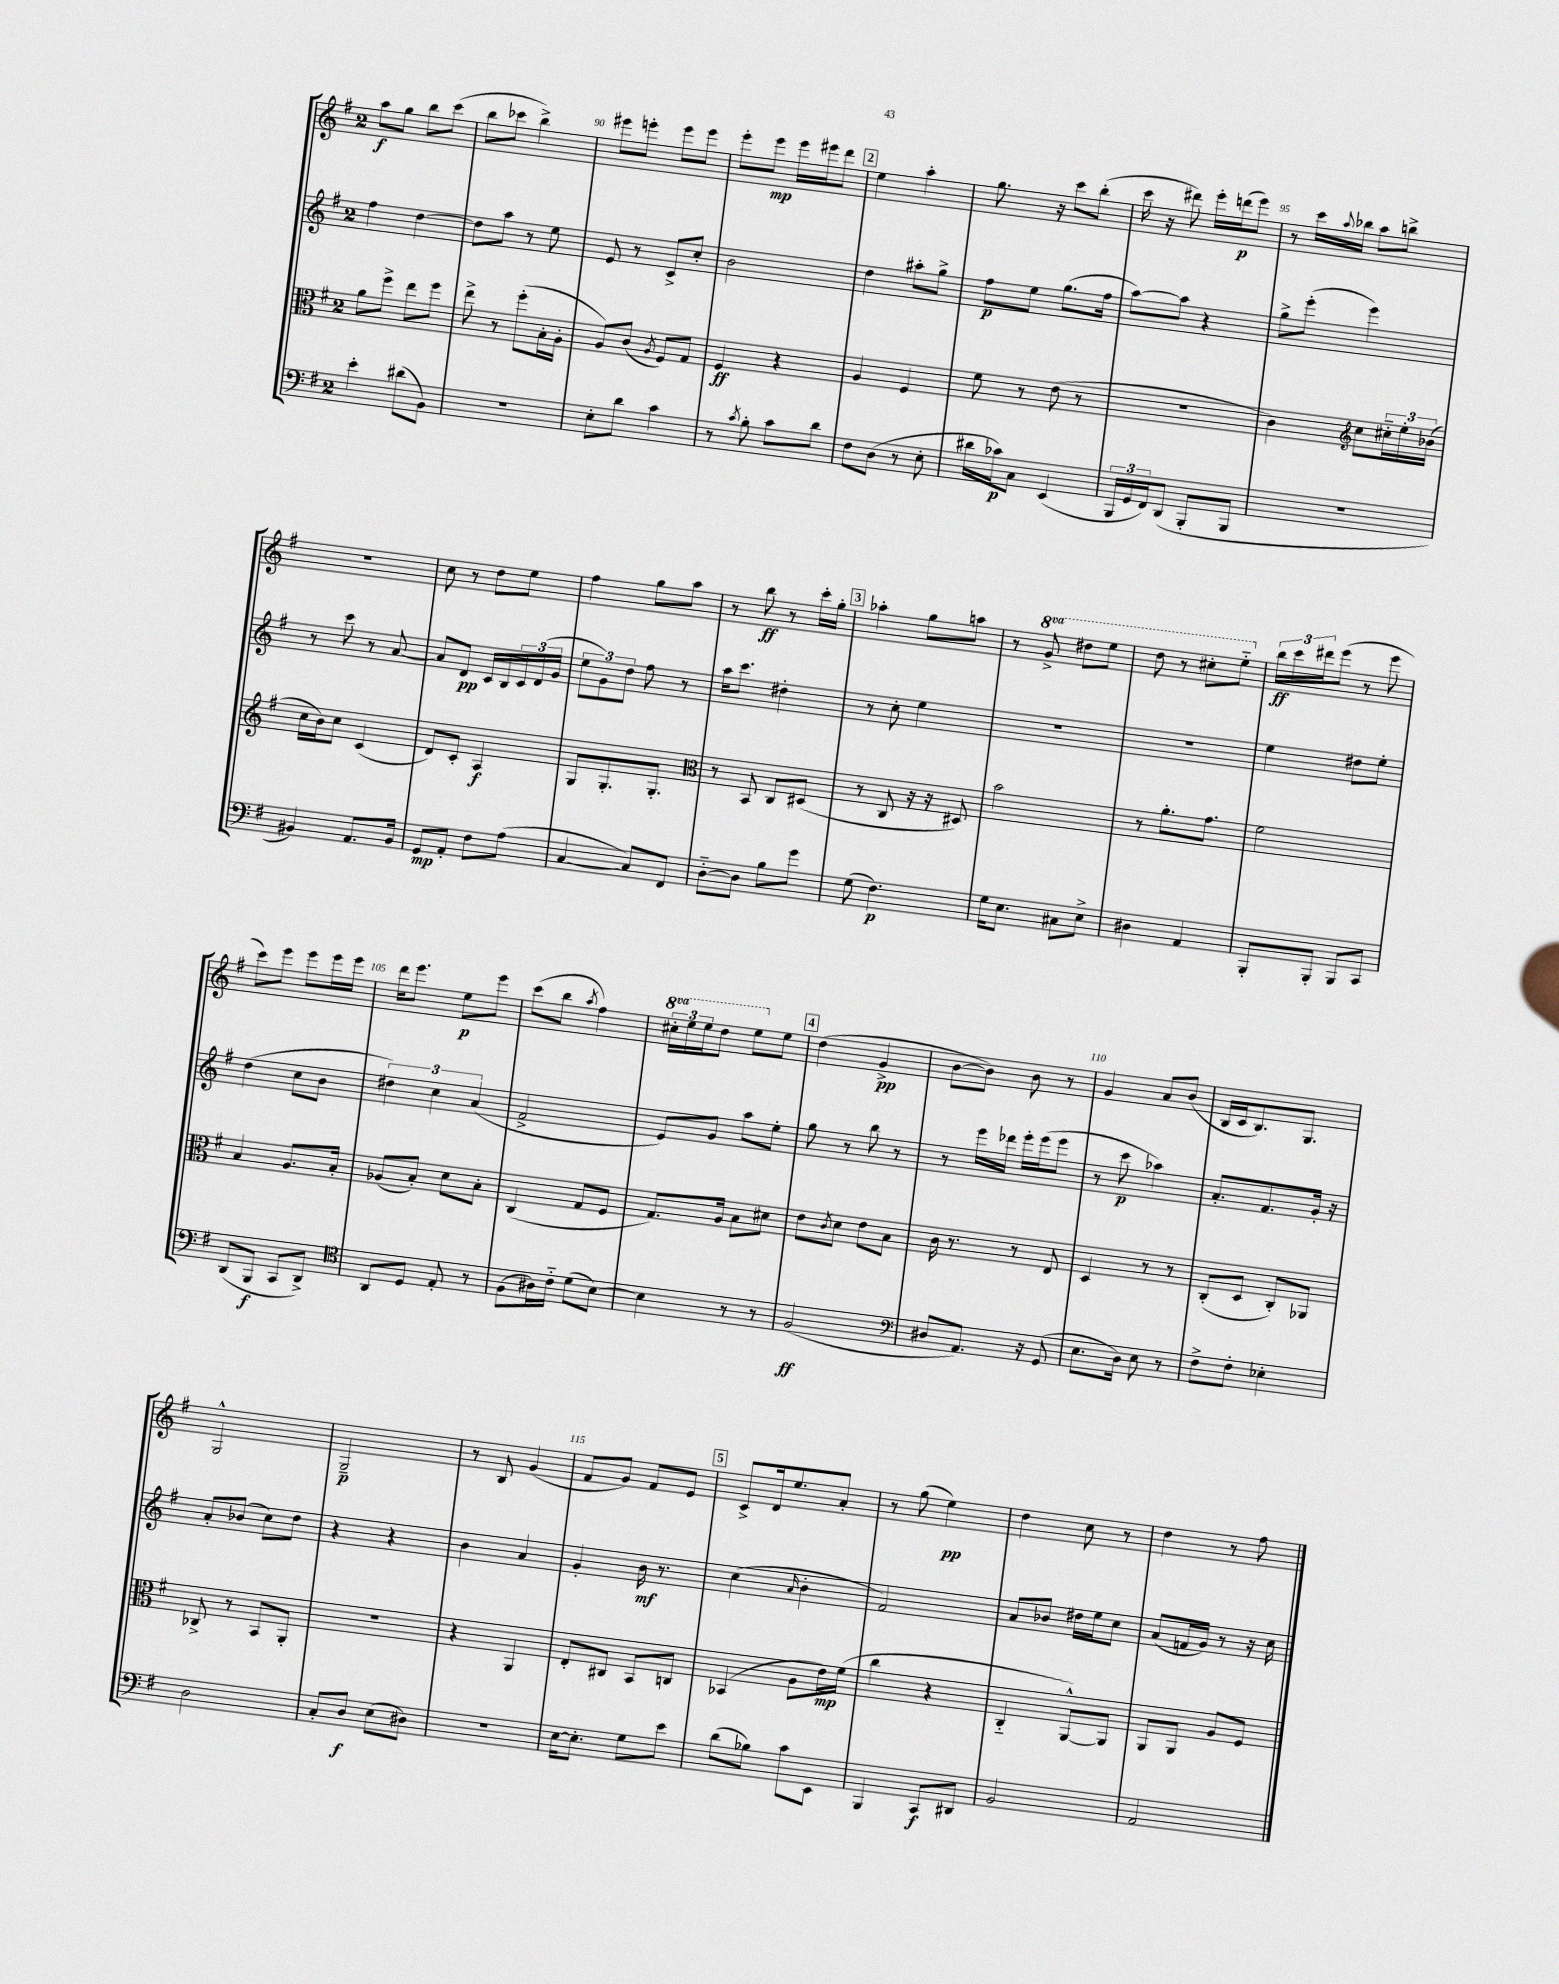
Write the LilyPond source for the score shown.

<<
\new StaffGroup <<
\new Staff = "s0" {
    \clef treble \key g \major \once \override Staff.TimeSignature.style = #'single-digit \time 2/4 \set Staff.ottavationMarkups = #ottavation-simple-ordinals
    a''8\f g''8 b''8 c'''8( |
    b''8 ces'''8 b''4->) |
    eis'''8 e'''8-. e'''8 e'''8 |
    e'''8-. e'''8\mp e'''16 eis'''16 d'''8 |
    \mark \markup { \box "2" } e''4 a''4-. |
    g''8. r16 c'''8 b''8-.( |
    c'''16 r16 dis'''8) e'''16-. d'''16\p( e'''8) |
    r8 c'''16 \appoggiatura { a''8 } bes''16 a''8 b''8-> |
    r2 |
    c''8 r8 d''8 e''8 |
    fis''4 g''8 a''8 |
    r8 b''8\ff r8 c'''16-. g''16-. |
    \mark \markup { \box "3" } aes''4-. g''8 a''8 |
    r8 \ottava #1 g''8-> dis'''8 e'''8 |
    d'''8 r8 cis'''8-. e'''8-_ \ottava #0 |
    \tuplet 3/2 { b''16\ff c'''16 dis'''16 } e'''8( r8 e'''8 |
    c'''8) e'''8 e'''8 e'''16 e'''16 |
    d'''16 e'''8. e''8\p e'''8 |
    c'''8( b''8 \acciaccatura { a''8 } fis''4) |
    \tuplet 3/2 { \ottava #1 cis'''16-. e'''16 e'''16 } d'''8 e'''8 \ottava #0 e''8 |
    \mark \markup { \box "4" } d''4( g'4->\pp |
    b'8~ b'8) b'8 r8 |
    g'4 a'8 b'8( |
    b16 c'16 b8.) g8. |
    g2-^ |
    g2--\p |
    r8 b8 g'4( |
    fis'8 g'8) fis'8 e'8 |
    \mark \markup { \box "5" } c'8-> d'16 e''8. a'8-. |
    r8 g''8( e''4\pp) |
    d''4 c''8 r8 |
    d''4 r8 fis''8 \bar "|." |
}
\new Staff = "s1" {
    \clef treble \key g \major \once \override Staff.TimeSignature.style = #'single-digit \time 2/4
    fis''4 d''4~ |
    d''8 a''8 r8 e''8 |
    e'8 r8 c'8-> c''8-. |
    b'2 |
    \mark \markup { \box "2" } d''4 ais''8-. g''8-> |
    fis''8\p e''8 g''8.( fis''16 |
    a''8~) a''8 r4 |
    g''8-> e'''8-.( e'''4) |
    r8 c'''8 r8 a'8~ |
    a'8 d'8\pp c'16 b16 \tuplet 3/2 { c'16 d'16( g'16 } |
    \tuplet 3/2 { e''8 g'8) d''8 } fis''8 r8 |
    a''16 c'''8. dis''4-. |
    \mark \markup { \box "3" } r8 c''8-. e''4 |
    R2 |
    R2 |
    e''4 dis''8 e''8-. |
    d''4( c''8 b'8 |
    \tuplet 3/2 { dis''4) c''4 a'4( } |
    fis'2-> |
    e'8) g'8 a''8 e''8-. |
    \mark \markup { \box "4" } g''8 r8 b''8 r8 |
    r8 e'''16 des'''16 e'''16-. e'''16( e'''8 |
    r8 c'''8\p aes''4) |
    a'8.-. fis'8. g'16-. r16 |
    a'8-. bes'8( c''8) d''8 |
    r4 r4 |
    b'4 a'4 |
    g'4-. b'16\mf r8. |
    \mark \markup { \box "5" } c''4( \grace { a'16 } b'4-. |
    fis'2) |
    a'8 bes'8 dis''16 e''16 c''8 |
    a'8( f'16 g'16) r8 r16 c''16 \bar "|." |
}
\new Staff = "s2" {
    \clef alto \key g \major \once \override Staff.TimeSignature.style = #'single-digit \time 2/4
    a'8 fis''8-> e''8 fis''8 |
    e''8-> r8 fis''8-.( b16-. a16-. |
    a8) c'8( \acciaccatura { a8 } fis8) g8 |
    fis4\ff r4 |
    \mark \markup { \box "2" } a4 fis4 |
    fis'8 r8 e'8( r8 |
    R2 |
    c'4) \clef treble c''8 \tuplet 3/2 { cis''16-_ e''16-. bes'16( } |
    c''16 b'16) c''8 c'4( |
    d'8) c'8-. a4\f |
    g8 g8.-. g8.-. |
    \clef alto r8 b,8 c8 dis8( |
    \mark \markup { \box "3" } r8 c8 r16 r16 dis8) |
    b'2 |
    r8 a'8.-. g'8. |
    fis'2 |
    b4 a8. b16-. |
    aes8( b8-.) d'8 b8-. |
    c4( g8 fis8 |
    g8.) a16 b8 dis'8 |
    \mark \markup { \box "4" } e'8 \acciaccatura { c'8 } d'8 e'8 b8 |
    c'16 r8. r8 e8 |
    d4 r8 r8 |
    c8-.( d8 c8-.) aes,8 |
    ces8-> r8 b,8 a,8-. |
    r2 |
    r4 a,4 |
    e8-. cis8 b,8 c8 |
    \mark \markup { \box "5" } bes,4( a8 e'16\mp) fis'16( |
    c''4 r4 |
    c4-_ a,8~-^) a,8 |
    a,8 a,8 a8 fis8 \bar "|." |
}
\new Staff = "s3" {
    \clef bass \key g \major \once \override Staff.TimeSignature.style = #'single-digit \time 2/4
    e'4-. dis'8( b,8) |
    r2 |
    e8-. d'8 c'4 |
    r8 \acciaccatura { c'8 } b8-. c'8 d'8 |
    \mark \markup { \box "2" } fis8 d8( r8 e8-. |
    dis'16 ces'16\p) c8 e,4( |
    \tuplet 3/2 { b,,16 g,16 fis,16) } d,8( b,,8-. b,,8 |
    R2 |
    bis,4) a,8. bis,16 |
    g,8\mp a,8-. fis8 a8( |
    c4~ c8) fis,8 |
    d8~-_ d8 b8 g'8 |
    \mark \markup { \box "3" } g8( fis4.\p) |
    g16 e8. cis8 e8-> |
    dis4 a,4 |
    b,,8-. b,,8-. b,,8 c,8 |
    d,8( b,,8\f c,8 d,8->) |
    \clef tenor a,8 d8 e8-. r8 |
    fis8( ais16) c'16-_ d'8( b8~) |
    b4 r8 r8 |
    \mark \markup { \box "4" } fis2\ff( |
    \clef bass dis8 a,8.) r16 g,8( |
    e8. d16) e8 r8 |
    fis8-> fis8-. ees4-. |
    d2 |
    c8-. d8\f e8( dis8) |
    r2 |
    e16~ e8.-. g8 e'8 |
    \mark \markup { \box "5" } d'8( bes8) c'8 e,8 |
    b,,4 c,8\f dis,8 |
    b,2 |
    a,2 \bar "|." |
}
>>
>>
\layout { \context { \Score currentBarNumber = #88 \override BarNumber.break-visibility = ##(#f #t #t) barNumberVisibility = #(every-nth-bar-number-visible 5) } }
